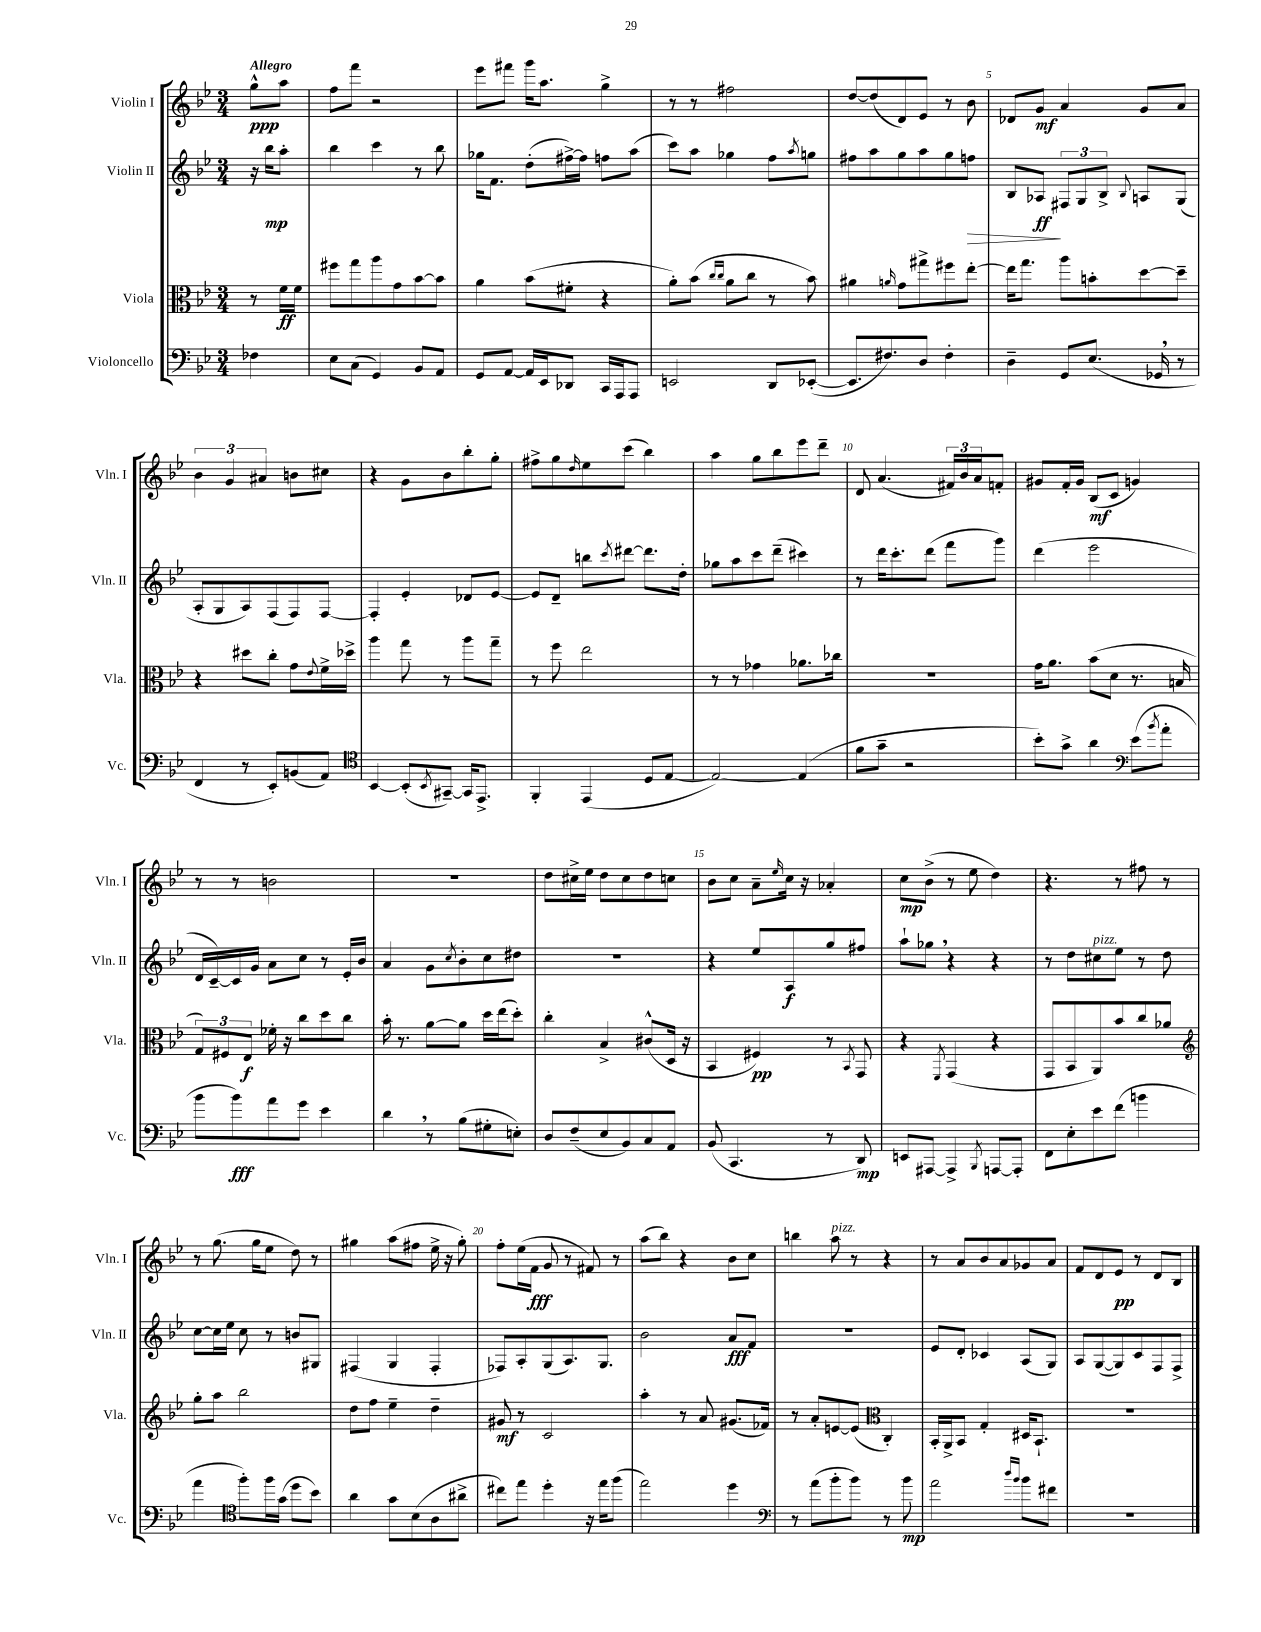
<<
\new StaffGroup <<
\new Staff = "s0" \with { instrumentName = "Violin I" shortInstrumentName = "Vln. I" } {
    \clef treble \key bes \major \numericTimeSignature \time 3/4 \partial 4 \tempo "Allegro"
    g''8-^\ppp a''8 |
    f''8 f'''8 r2 |
    ees'''8 fis'''8 g'''16 a''8. g''4-> |
    r8 r8 fis''2 |
    d''8~ d''8( d'8) ees'8 r8 bes'8 |
    des'8 g'8\mf a'4 g'8 a'8 |
    \tuplet 3/2 { bes'4 g'4 ais'4 } b'8 cis''8 |
    r4 g'8 bes'8 bes''8-. g''8-. |
    fis''8-> g''8 \grace { d''16 } ees''8 c'''8( bes''4) |
    a''4 g''8 bes''8 ees'''8 d'''8-- |
    d'8 a'4.( \tuplet 3/2 { fis'16) bes'16 a'16 } f'8-. |
    gis'8 f'16-. gis'16 bes8\mf( c'8 g'4) |
    r8 r8 b'2 |
    R2. |
    d''8 cis''16-> ees''16 d''8 cis''8 d''8 c''8 |
    bes'8 c''8 a'8-- \grace { ees''16 } c''16 r16 aes'4-. |
    c''8\mp bes'8->( r8 ees''8 d''4) |
    r4. r8 fis''8 r8 |
    r8 g''8.( g''16 ees''8 d''8) r8 |
    gis''4 a''8( fis''8 ees''16-> r16 gis''8-.) |
    f''8-. ees''16( f'16\fff g'8 r8 fis'8) r8 |
    a''8( bes''8) r4 bes'8 c''8 |
    b''4 a''8^\markup { \italic "pizz." } r8 r4 |
    r8 a'8 bes'8 a'8 ges'8 a'8 |
    f'8 d'8 ees'8\pp r8 d'8 bes8 \bar "|." |
}
\new Staff = "s1" \with { instrumentName = "Violin II" shortInstrumentName = "Vln. II" } {
    \clef treble \key bes \major \numericTimeSignature \time 3/4 \partial 4
    r16 bes''16\mp a''8-. |
    bes''4 c'''4 r8 bes''8 |
    ges''16 f'8. d''8-.( fis''16~->) fis''16 f''8 a''8( |
    c'''8) a''8 ges''4 f''8 \acciaccatura { a''8 } g''8 |
    fis''8 a''8 g''8 a''8 g''8 f''8\> |
    bes8 aes8\ff\! \tuplet 3/2 { fis8 g8 bes8-> } \appoggiatura { bes8 } a8 g8( |
    a8-. g8 a8) f8( f8) f8~ |
    f4-. ees'4-. des'8 ees'8~ |
    ees'8 d'8-- b''8 \acciaccatura { c'''8 } dis'''8~ dis'''8. d''16-. |
    ges''8 a''8 c'''8 d'''8--( cis'''4) |
    r8 d'''16 c'''8.-. d'''8( f'''8 g'''8) |
    d'''4( ees'''2 |
    d'16 c'16~--) c'16 g'16 a'8 c''8 r8 ees'16-. bes'16 |
    a'4 g'8 \acciaccatura { c''8 } bes'8-. c''8 dis''8 |
    R2. |
    r4 ees''8 a8\f g''8 fis''8 |
    a''8-! ges''8 \breathe r4 r4 |
    r8 d''8 cis''8^\markup { \italic "pizz." } ees''8 r8 d''8 |
    c''8~ c''16 ees''16 c''8 r8 b'8 gis8 |
    fis4( g4 fis4-. |
    fes8) a8-. g8( a8.) g8. |
    bes'2 a'8\fff f'8 |
    R2. |
    ees'8 d'8-. ces'4 a8( g8) |
    a8 g8~( g8) c'8 f8 f8-> \bar "|." |
}
\new Staff = "s2" \with { instrumentName = "Viola" shortInstrumentName = "Vla." } {
    \clef alto \key bes \major \numericTimeSignature \time 3/4 \partial 4
    r8 f'16\ff f'16 |
    fis''8 g''8 a''8 g'8 bes'8~ bes'8 |
    a'4 bes'8( fis'8-. r4 |
    a'8-.) bes'8( \grace { c''16 c''16 } a'8 c''8 r8 bes'8) |
    ais'4 \grace { a'16 } g'8 gis''8-> fis''8 ees''8~-. |
    ees''16 g''8. a''8 b'8-. d''8~ d''8-- |
    r4 dis''8 c''8-. g'8 \appoggiatura { ees'8 } f'16-> des''16-> |
    a''4 g''8 r8 a''8 g''8-- |
    r8 f''8 ees''2 |
    r8 r8 ges'4 aes'8. ces''16 |
    R2. |
    g'16 a'8. bes'8( d'8 r8. b16 |
    \tuplet 3/2 { g8) fis8 ees8\f } fes'16-. r16 c''8 d''8 c''8 |
    bes'16-. r8. a'8~ a'8 d''16 ees''16( d''8-.) |
    c''4-. bes4-> cis'8-^( d16 r16 |
    bes,4 fis4\pp) r8 \acciaccatura { bes,8 } g,8 |
    r4 \acciaccatura { f,8 } g,4( r4 |
    g,8 bes,8 a,8) bes'8 c''8 aes'8 |
    \clef treble g''8-. a''8 bes''2 |
    d''8 f''8 ees''4-- d''4-- |
    gis'8\mf r8 c'2 |
    a''4-. r8 a'8 gis'8.( fes'16) |
    r8 a'8-. e'8~ e'8( \clef alto c4-.) |
    bes,16-. a,16-> bes,8 g4-. dis16 bes,8.-! |
    R2. \bar "|." |
}
\new Staff = "s3" \with { instrumentName = "Violoncello" shortInstrumentName = "Vc." } {
    \clef bass \key bes \major \numericTimeSignature \time 3/4 \partial 4
    fes4 |
    ees8 c8( g,4) bes,8 a,8 |
    g,8 a,8~ a,16 ees,16 des,8 c,16 a,,16 a,,8 |
    e,2 d,8 ees,8~-.( |
    ees,8. fis8.) d8 fis4-. |
    d4-- g,8 ees8.( ges,16 \breathe r8 |
    f,4 r8 ees,8-.) b,8( a,8) |
    \clef tenor bes,4~ bes,8-.( \acciaccatura { bes,8 } gis,8~--) gis,16 ees,8.-> |
    f,4-. ees,4( d8 ees8~ |
    ees2~) ees4( |
    f'8 g'8-- r2 |
    bes'8-.) g'8-> a'4 \clef bass ees'8( \acciaccatura { bes'8 } a'8-. |
    bes'8 bes'8\fff) a'8 g'8 ees'4 |
    d'4 \breathe r8 bes8( gis8-. e8-.) |
    d8 f8--( ees8 bes,8) c8 a,8 |
    bes,8( c,4. r8 d,8\mp) |
    e,8 ais,,8~ ais,,4-> \acciaccatura { bes,,8 } a,,8~ a,,8-. |
    f,8 ees8-. ees'8 f'8( b'4 |
    a'4 \clef tenor f''8-.) f''16 g'16( d''8 bes'8) |
    a'4 g'8 bes8( a8 ais'8-> |
    cis''8) ees''8 d''4-. r16 ees''16 f''8( |
    ees''2) d''4 |
    \clef bass r8 a'8( bes'8-. bes'8) r8 bes'8\mp |
    a'2 \grace { d''16 bes'16 } bes'8 fis'8 |
    R2. \bar "|." |
}
>>
>>
\layout { \context { \Score \override BarNumber.break-visibility = ##(#f #t #t) barNumberVisibility = #(every-nth-bar-number-visible 5) } }
